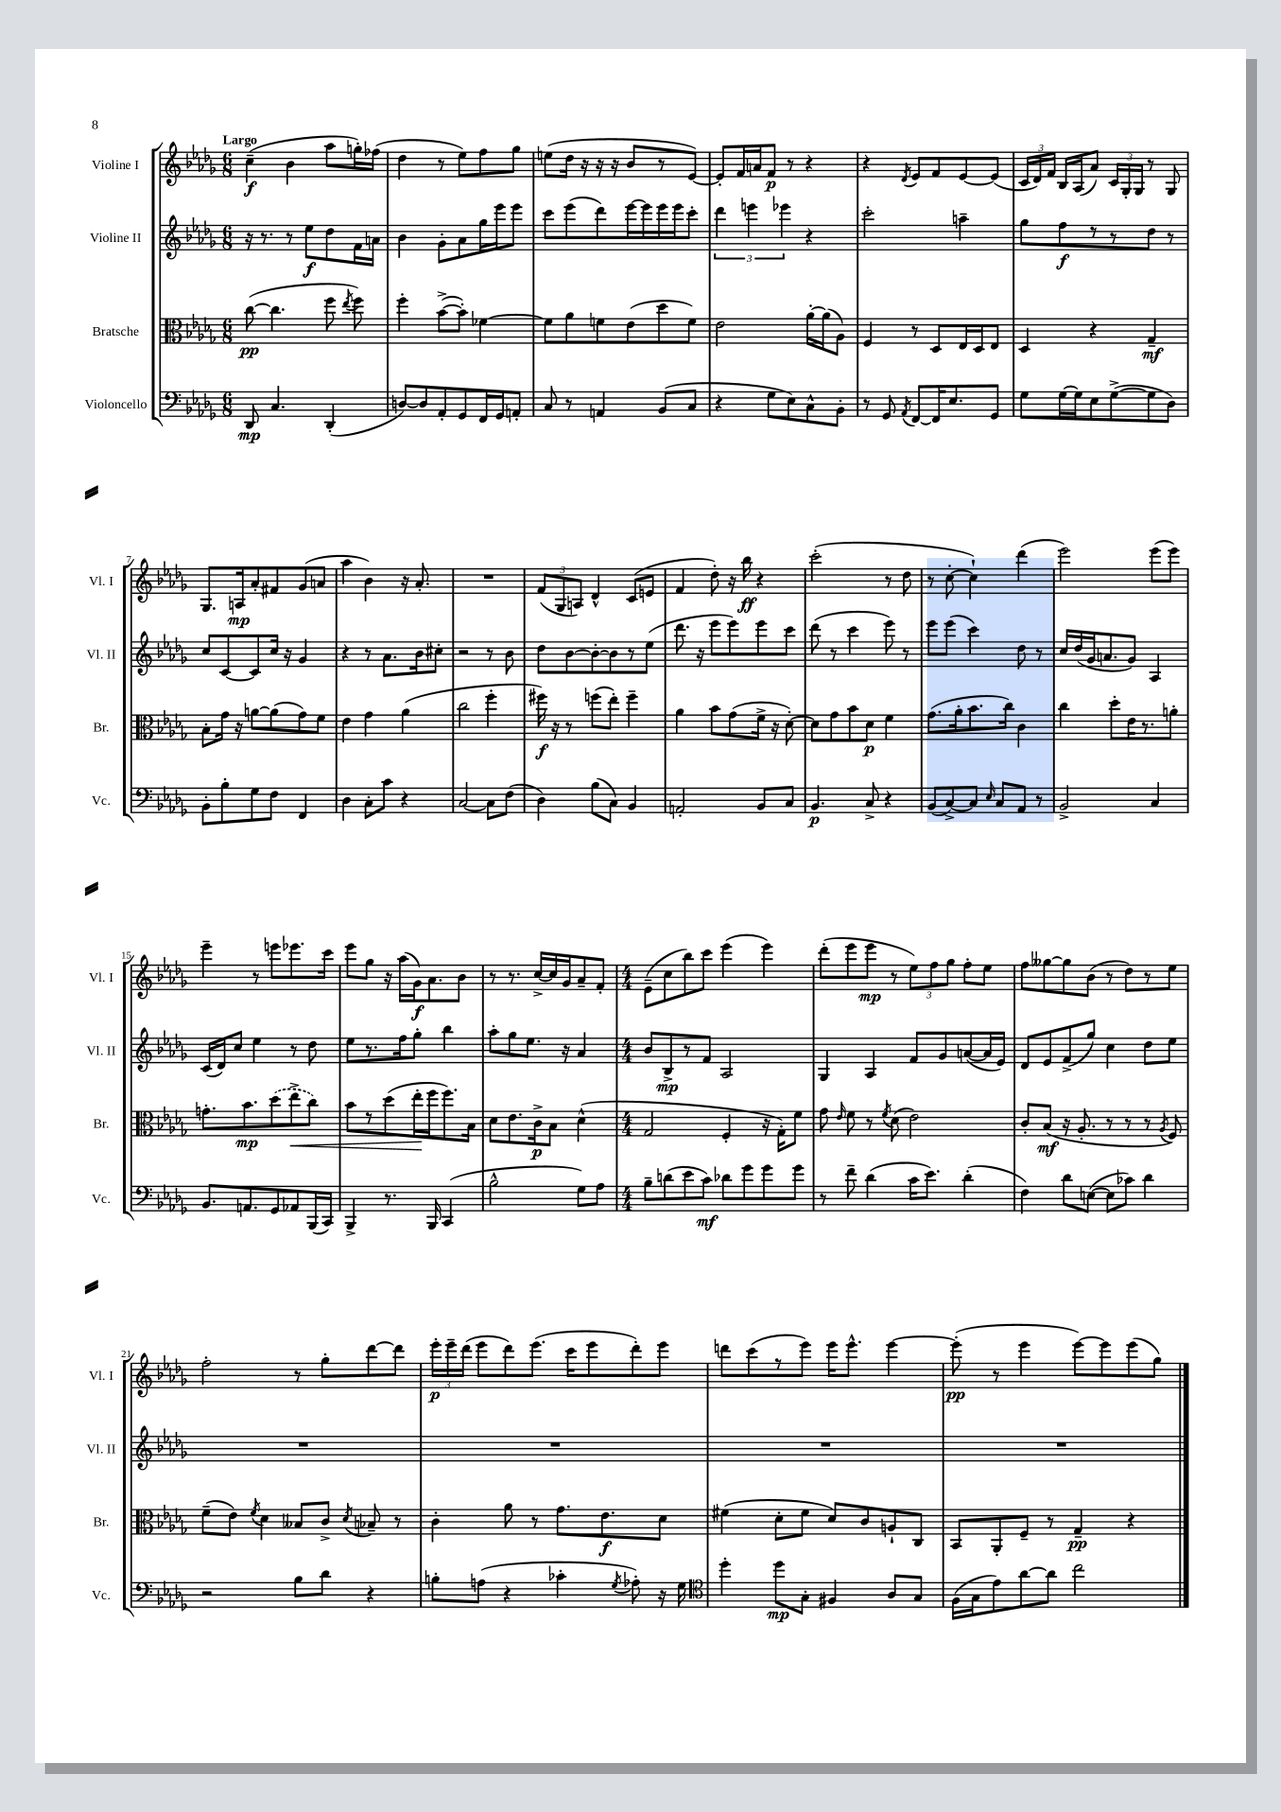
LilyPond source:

<<
\new StaffGroup <<
\new Staff = "s0" \with { instrumentName = "Violine I" shortInstrumentName = "Vl. I" } {
    \clef treble \key des \major \numericTimeSignature \time 6/8 \tempo "Largo"
    \autoBeamOff c''4--\f( bes'4 aes''8[ g''16-.) fes''16]( |
    des''4 r8 ees''8[) f''8 ges''8] |
    e''8[( des''16] r16 r16 r16 bes'8[ r8 ees'8]~) |
    ees'8[-. f'16 a'16 f'8]\p r8 r4 |
    r4 \acciaccatura { des'8 } ees'8[ f'8 ees'8~ ees'8]( |
    \tuplet 3/2 { c'16[ des'16) f'16] } bes16[ aes16( aes'8]) \tuplet 3/2 { c'16[ ges16-. ges16] } r8 ges8 |
    ges8.[ a16\mp aes'8-. fis'8 ges'8( a'8] |
    aes''4 bes'4) r16 aes'8.-. |
    R2. |
    \tuplet 3/2 { f'8[( ges8 a8]) } des'4-^ c'8[( e'8] |
    f'4 des''8-.) r16 bes''16\ff r4 |
    c'''2-.( r8 des''8 |
    r8 c''8~-. c''4-!) des'''4( |
    ees'''2) ees'''8[( ees'''8]) |
    ees'''4-- r8 e'''8[ ees'''8. c'''16] |
    ees'''8[ ges''8] r16 aes''16[( ges'16\f) aes'8. bes'8] |
    r8 r8. c''16[~-> c''16 ges'16 aes'8-- f'8]-. |
    \numericTimeSignature \time 4/4 ees'8[--( c''8 bes''8) c'''8] ees'''4( ees'''4) |
    des'''8[-.( ees'''8 ees'''8]\mp r8 \tuplet 3/2 { ees''8[) f''8 ges''8] } f''8[-. ees''8] |
    f''8[ geses''8~ geses''8 bes'8]( r8 des''8[) r8 ees''8] |
    f''2-. r8 ges''8[-. des'''8~ des'''8] |
    \tuplet 3/2 { ees'''16[-.\p ees'''16-- des'''16]( } ees'''8[ des'''8) ees'''8.]( c'''16[ ees'''8 des'''8-.) ees'''8] |
    d'''8[ c'''8( r8 ees'''8]) ees'''16[ ees'''8.]-^ ees'''4~ |
    ees'''8-.\pp( r8 ees'''4 ees'''8[~) ees'''8 ees'''8( ges''8]) \bar "|." |
}
\new Staff = "s1" \with { instrumentName = "Violine II" shortInstrumentName = "Vl. II" } {
    \clef treble \key des \major \numericTimeSignature \time 6/8
    \autoBeamOff r16 r8. r8 ees''8[\f des''8 f'16 a'16] |
    bes'4 ges'8[-. aes'8 ges''16 ees'''16 ees'''8] |
    c'''8[ ees'''8( des'''8) ees'''16~ ees'''16 ees'''16 ees'''16 c'''8]-. |
    \tuplet 3/2 { des'''4 e'''4 ees'''4 } r4 |
    c'''2-. a''4-- |
    ges''8[ f''8\f r8 r8 des''8] r8 |
    c''8[ c'8~ c'8 c''16] r16 ges'4 |
    r4 r8 aes'8.[ bes'16 cis''8]-. |
    r2 r8 bes'8 |
    des''8[ bes'8~ bes'8~-. bes'8 r8 ees''8]( |
    des'''8. r16 ees'''8[ ees'''8) ees'''8 c'''8] |
    des'''8( r8 c'''4 ees'''8) r8 |
    ees'''8[ ees'''8]( c'''4) des''8 r8 |
    c''16[ des''16( ges'16 a'8. ges'8]) aes4 |
    c'16[( des'16) c''8] ees''4 r8 des''8 |
    ees''8[ r8. f''16 ges''8]-. bes''4 |
    aes''8[-. ges''8 ees''8.] r16 aes'4 |
    \numericTimeSignature \time 4/4 bes'8[ bes8->\mp r8 f'8] aes2 |
    ges4 aes4 f'8[ ges'8 a'8~( a'16 ees'16]) |
    des'8[ ees'8 f'8->( ges''8]) c''4 des''8[ ees''8] |
    R1 |
    R1 |
    R1 |
    R1 \bar "|." |
}
\new Staff = "s2" \with { instrumentName = "Bratsche" shortInstrumentName = "Br." } {
    \clef alto \key des \major \numericTimeSignature \time 6/8
    \autoBeamOff c''8~\pp( c''4. f''8 \acciaccatura { ees''8 } f''8) |
    f''4-. bes'8[~->( bes'8]-.) fes'4~ |
    fes'8[ aes'8 f'8 ees'8( des''8 f'8]) |
    ees'2 aes'16[~-. aes'16( aes8]) |
    f4 r8 des8[ ees16 des16 ees8] |
    des4 r4 ges4--\mf |
    bes8[-. ges'16] r16 a'8[~ a'8( ges'8) f'8] |
    ees'4 ges'4 aes'4( |
    c''2 f''4-. |
    fis''16\f) r16 r8 f''8[( ees''8]-.) f''4-- |
    aes'4 bes'8[ ges'8( f'16]-> r16 des'8~-.) |
    des'8[ ges'8 bes'8 des'8]\p f'4 |
    ges'8.[( aes'16-. bes'8. c''16]) c'4 |
    c''4 des''8[-. ees'16 r8. a'8]-. |
    g'8.[-. bes'8.\mp \once \slurDashed des''8( ees''8->\< c''8]) |
    bes'8[ r8 des''8( ees''16-.\! f''16 f''8.) bes16] |
    des'8[ ees'8. c'16->\p bes8] des'4-^( |
    \numericTimeSignature \time 4/4 ges2 f4-. r16 ges16[-.) f'8] |
    ges'8 \grace { ees'16 } f'8 r8 \acciaccatura { f'8 } des'8( ees'2) |
    c'8[-. bes8]\mf( r16 aes8.-. r8 r8 r8 \acciaccatura { aes8 } f8) |
    f'8[--( ees'8]) \acciaccatura { f'8 } des'4 beses8[ c'8]-> \acciaccatura { des'8 } bes8-- r8 |
    c'4-. aes'8 r8 ges'8.[ ees'8.\f des'8] |
    fis'4( des'8[-. fis'8] des'8[) c'8 a8-! c8] |
    bes,8[ aes,8-. f8]-- r8 ges4--\pp r4 \bar "|." |
}
\new Staff = "s3" \with { instrumentName = "Violoncello" shortInstrumentName = "Vc." } {
    \clef bass \key des \major \numericTimeSignature \time 6/8
    \autoBeamOff des,8\mp c4. des,4-.( |
    d8[~) d8 aes,8-. ges,8 f,16 ges,16 a,8]-. |
    c8 r8 a,4 bes,8[( c8] |
    r4 ges8[ ees8) c8-^ bes,8]-. |
    r8 ges,8 \acciaccatura { aes,8 } f,8[~ f,16 ees8. ges,8] |
    ges8[ ges16~ ges16 ees8 ges8~->( ges8 des8]) |
    bes,8[-. bes8-. ges8 f8] f,4 |
    des4 c8[-. c'8] r4 |
    c2~ c8[ f8]( |
    des4) bes8[( c8]) bes,4 |
    a,2-. bes,8[ c8] |
    bes,4.\p c8-> r4 |
    bes,8[( c8~->) c8] \grace { ees16 } c8[ aes,8] r8 |
    bes,2-> c4 |
    bes,8.[ a,8. ges,8 aes,8 bes,,16( c,16]) |
    bes,,4-> r8. bes,,16 c,4( |
    bes2-^ ges8[) aes8] |
    \numericTimeSignature \time 4/4 bes8[-- d'8( ees'8 c'8]\mf) des'8[ ges'8 ges'8 ges'8] |
    r8 f'8-- des'4( c'16[ ees'8.]) des'4-.( |
    f4) des'8[ e8]~( e8[ ces'8]) des'4 |
    r2 bes8[ des'8] r4 |
    b8[-. a8]( r4 ces'4-. \acciaccatura { ges8 } aes8-.) r16 ges16 |
    \clef tenor des''4-. des''8[\mp ges8]-. fis4 aes8[ ges8] |
    f16[( ges16 ees'8) aes'8~ aes'8] c''2 \bar "|." |
}
>>
>>
